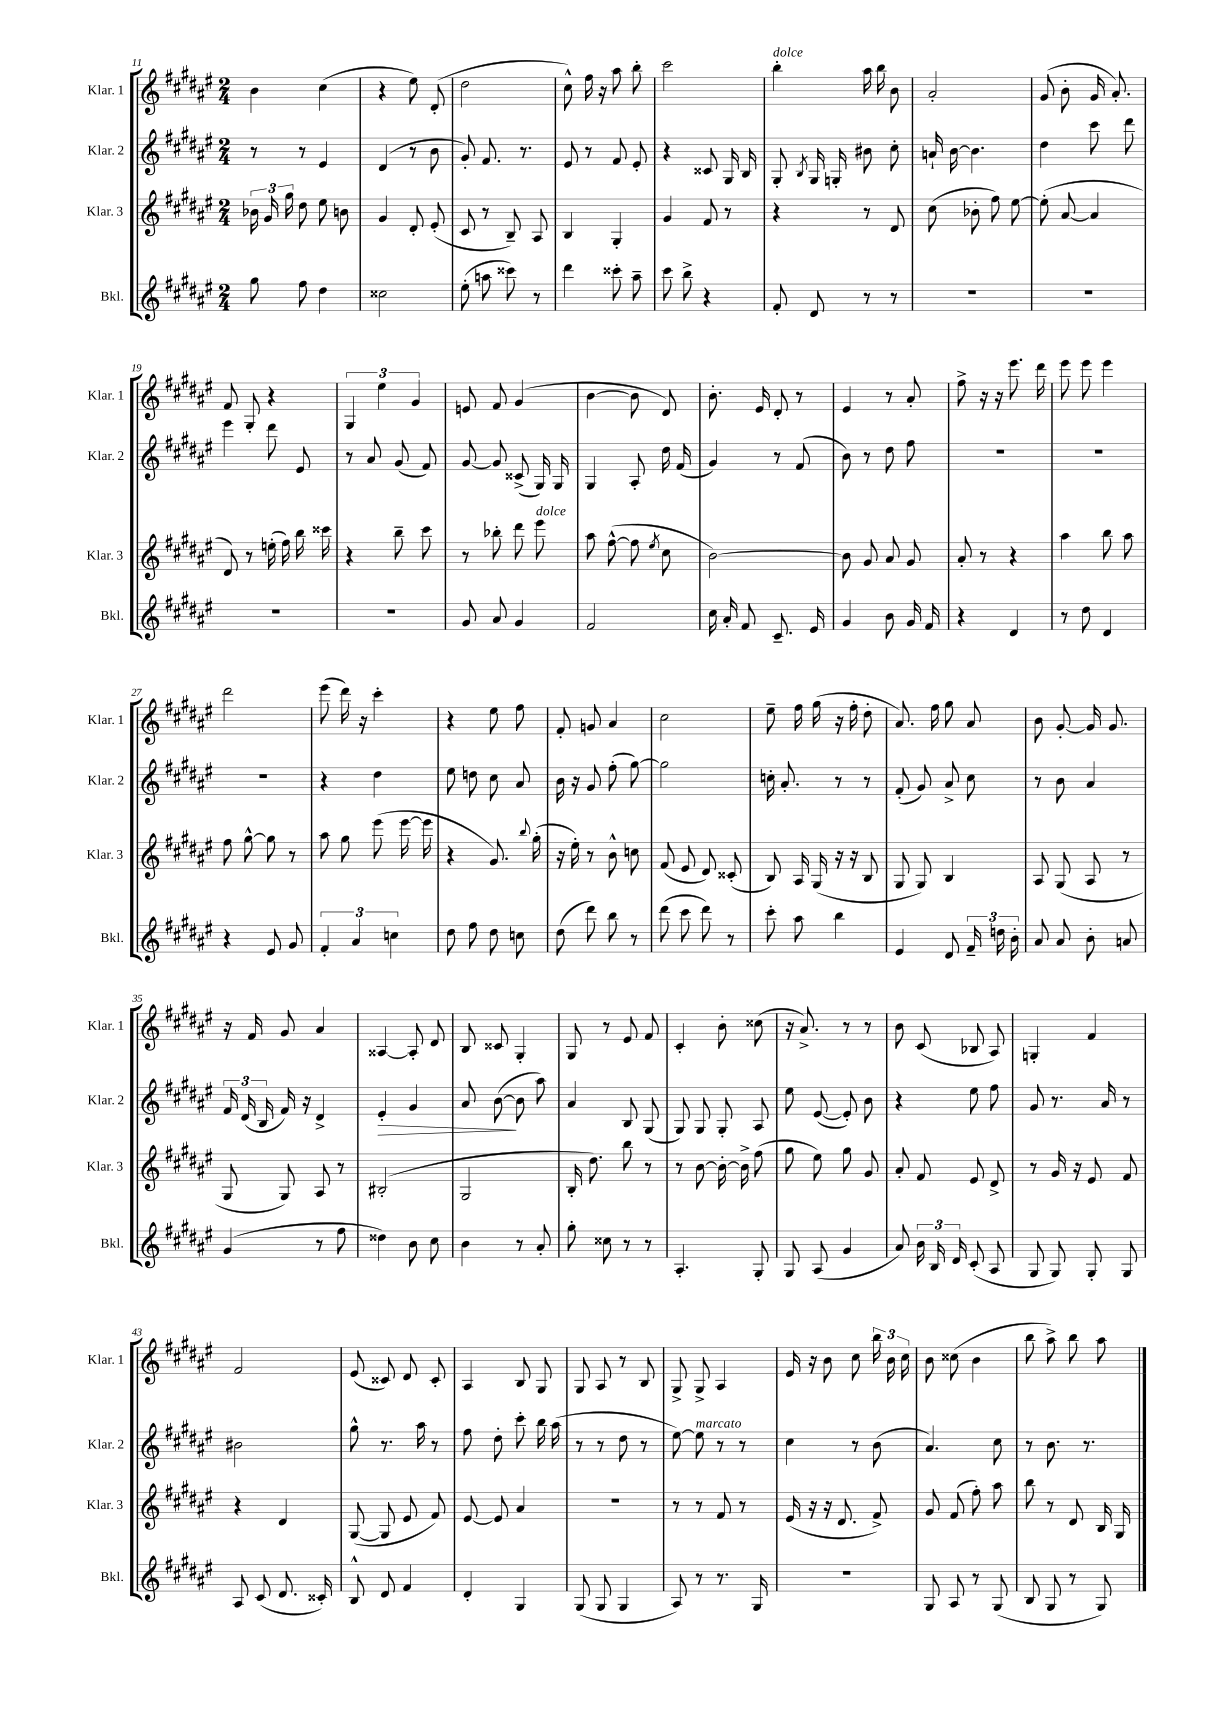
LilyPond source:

<<
\new StaffGroup <<
\new Staff = "s0" \with { instrumentName = "Klar. 1" shortInstrumentName = "Klar. 1" } {
    \clef treble \key fis \major \numericTimeSignature \time 2/4
    \autoBeamOff b'4 cis''4( |
    r4 eis''8) dis'8-.( |
    dis''2 |
    cis''8-^) fis''16 r16 ais''8 b''8-. |
    cis'''2 |
    b''4-.^\markup { \italic "dolce" } ais''16 b''16 b'8 |
    ais'2-. |
    gis'8( b'8-. gis'16 ais'8.-.) |
    fis'8 gis8-. r4 |
    \tuplet 3/2 { gis4 eis''4 gis'4 } |
    e'8 fis'8 gis'4( |
    b'4~ b'8 dis'8) |
    b'8.-. eis'16 dis'8-. r8 |
    eis'4 r8 ais'8-. |
    fis''8-> r16 r16 eis'''8. dis'''16 |
    eis'''8 eis'''8 eis'''4 |
    dis'''2 |
    eis'''8( dis'''16) r16 cis'''4-. |
    r4 eis''8 fis''8 |
    fis'8-. g'8 ais'4 |
    cis''2 |
    eis''8-- fis''16 gis''16( r16 fis''16-. dis''8-. |
    ais'8.) fis''16 gis''8 ais'8 |
    b'8 gis'8~-. gis'16 gis'8. |
    r16 fis'16 gis'8 ais'4 |
    aisis4~ aisis8-. dis'8 |
    b8 cisis'8 gis4-. |
    gis8 r8 eis'8 fis'8 |
    cis'4-. b'8-. cisis''8( |
    r16 ais'8.->) r8 r8 |
    b'8 cis'8( bes8 ais8) |
    g4-. fis'4 |
    fis'2 |
    eis'8( cisis'8) dis'8 cisis'8-. |
    ais4 b8 gis8 |
    gis8 ais8 r8 b8 |
    gis8-> gis8-> ais4 |
    eis'16 r16 b'8 cis''8 \tuplet 3/2 { b''16 b'16 cis''16 } |
    b'8 cisis''8( b'4 |
    b''8 ais''8->) b''8 ais''8 \bar "|." |
}
\new Staff = "s1" \with { instrumentName = "Klar. 2" shortInstrumentName = "Klar. 2" } {
    \clef treble \key fis \major \numericTimeSignature \time 2/4
    \autoBeamOff r8 r8 eis'4 |
    dis'4( r8 b'8 |
    gis'8-.) fis'8. r8. |
    eis'8 r8 fis'8 eis'8-. |
    r4 cisis'8 gis16 b16 |
    gis8-. \acciaccatura { b8 } gis16 g16-. bis'8 cis''8-. |
    a'16-! b'16~ b'4. |
    dis''4 cis'''8 dis'''8 |
    eis'''4 dis'''8 eis'8 |
    r8 ais'8 gis'8( fis'8) |
    gis'8~ gis'8 cisis'8->( gis16) gis16 |
    gis4 ais8-. dis''16 fis'16( |
    gis'4) r8 fis'8( |
    b'8) r8 dis''8 fis''8 |
    R2 |
    R2 |
    R2 |
    r4 dis''4 |
    eis''8 d''8 cis''8 ais'8 |
    b'16 r16 gis'8 fis''8-.( gis''8~) |
    gis''2 |
    c''16-. ais'8.-. r8 r8 |
    fis'8-.( gis'8) ais'8-> cis''8 |
    r8 b'8 ais'4 |
    \tuplet 3/2 { fis'16 dis'16( b16 } fis'16) r16 dis'4-> |
    eis'4-.\> gis'4 |
    ais'8 b'8~\!( b'8 ais''8) |
    ais'4 b8 gis8( |
    gis8) gis8 gis8-. ais8 |
    eis''8 eis'8~( eis'8-.) b'8 |
    r4 eis''8 fis''8 |
    gis'8 r8. ais'16 r8 |
    bis'2 |
    gis''8-^ r8. ais''16 r8 |
    fis''8 dis''8-. cis'''8-. b''16 ais''16( |
    r8 r8 dis''8 r8 |
    eis''8~) eis''8^\markup { \italic "marcato" } r8 r8 |
    cis''4 r8 b'8( |
    ais'4.) cis''8 |
    r8 b'8. r8. \bar "|." |
}
\new Staff = "s2" \with { instrumentName = "Klar. 3" shortInstrumentName = "Klar. 3" } {
    \clef treble \key fis \major \numericTimeSignature \time 2/4
    \autoBeamOff \tuplet 3/2 { bes'16 gis'16 gis''16 } dis''8 eis''8 b'8 |
    gis'4 dis'8-. eis'8-.( |
    cis'8 r8 b8--) ais8 |
    b4 gis4-. |
    gis'4 fis'8 r8 |
    r4 r8 dis'8 |
    cis''8( bes'8-. fis''8) eis''8~ |
    eis''8-.( ais'8~ ais'4 |
    dis'8) r8 e''16-.( fis''16) b''16 cisis'''16 |
    r4 b''8-- cis'''8 |
    r8 bes''8-. dis'''8 eis'''8^\markup { \italic "dolce" } |
    ais''8 fis''8~-^( fis''8 \acciaccatura { eis''8 } cis''8 |
    b'2~) |
    b'8 gis'8 ais'8 gis'8 |
    ais'8-. r8 r4 |
    ais''4 b''8 ais''8 |
    fis''8 gis''8~-^ gis''8 r8 |
    ais''8 gis''8 eis'''8( eis'''16~ eis'''16 |
    r4 gis'8.) \appoggiatura { b''8 } gis''16-.( |
    r16 eis''16-.) r8 b'8-^ c''8 |
    fis'8( eis'8 dis'8) cisis'8-.( |
    b8) ais16 gis16( r16 r16 b8 |
    gis8 gis8) b4 |
    ais8 gis8( ais8 r8 |
    gis8 gis8) ais8 r8 |
    bis2-.( |
    gis2 |
    b16-. dis''8.) b''8 r8 |
    r8 b'8~ b'16~-. b'16-> fis''8( |
    gis''8 eis''8) gis''8 gis'8 |
    ais'8-. fis'8 eis'8 dis'8-> |
    r8 gis'16 r16 eis'8 fis'8 |
    r4 dis'4 |
    gis8~( gis8 eis'8 fis'8) |
    eis'8~ eis'8 ais'4 |
    r2 |
    r8 r8 fis'8 r8 |
    eis'16( r16 r16 dis'8. fis'8->) |
    gis'8 fis'8( fis''8-.) ais''8 |
    b''8 r8 dis'8 b16 gis16 \bar "|." |
}
\new Staff = "s3" \with { instrumentName = "Bkl." shortInstrumentName = "Bkl." } {
    \clef treble \key fis \major \numericTimeSignature \time 2/4
    \autoBeamOff gis''8 fis''8 dis''4 |
    cisis''2 |
    eis''8-.( a''8 cisis'''8) r8 |
    dis'''4 cisis'''8-. ais''8-- |
    cis'''8 b''8-> r4 |
    fis'8-. dis'8 r8 r8 |
    R2 |
    R2 |
    R2 |
    R2 |
    gis'8 ais'8 gis'4 |
    fis'2 |
    cis''16 ais'16-. fis'8 cis'8.-- eis'16 |
    gis'4 b'8 gis'16 fis'16 |
    r4 dis'4 |
    r8 dis''8 dis'4 |
    r4 eis'8 gis'8 |
    \tuplet 3/2 { fis'4-. ais'4 c''4 } |
    dis''8 fis''8 dis''8 c''8 |
    dis''8( dis'''8) b''8 r8 |
    dis'''8( cis'''8 dis'''8) r8 |
    cis'''8-. ais''8 b''4 |
    eis'4 dis'8 \tuplet 3/2 { fis'16-- d''16 b'16-. } |
    ais'8 ais'8 b'8-. a'8 |
    gis'4( r8 fis''8 |
    disis''4) b'8 cis''8 |
    b'4 r8 ais'8-. |
    gis''8-. cisis''8 r8 r8 |
    ais4.-. gis8-. |
    gis8 ais8( gis'4 |
    ais'8) \tuplet 3/2 { b'16 b16 dis'16 } cis'8-.( ais8 |
    gis8 gis8) gis8-. gis8 |
    ais8 cis'8( dis'8. cisis'16-.) |
    b8-^ dis'8 fis'4 |
    dis'4-. gis4 |
    gis8( gis8 gis4 |
    ais8) r8 r8. gis16 |
    R2 |
    gis8 ais8 r8 gis8( |
    b8 gis8 r8 gis8) \bar "|." |
}
>>
>>
\layout { \context { \Score currentBarNumber = #11 } }
